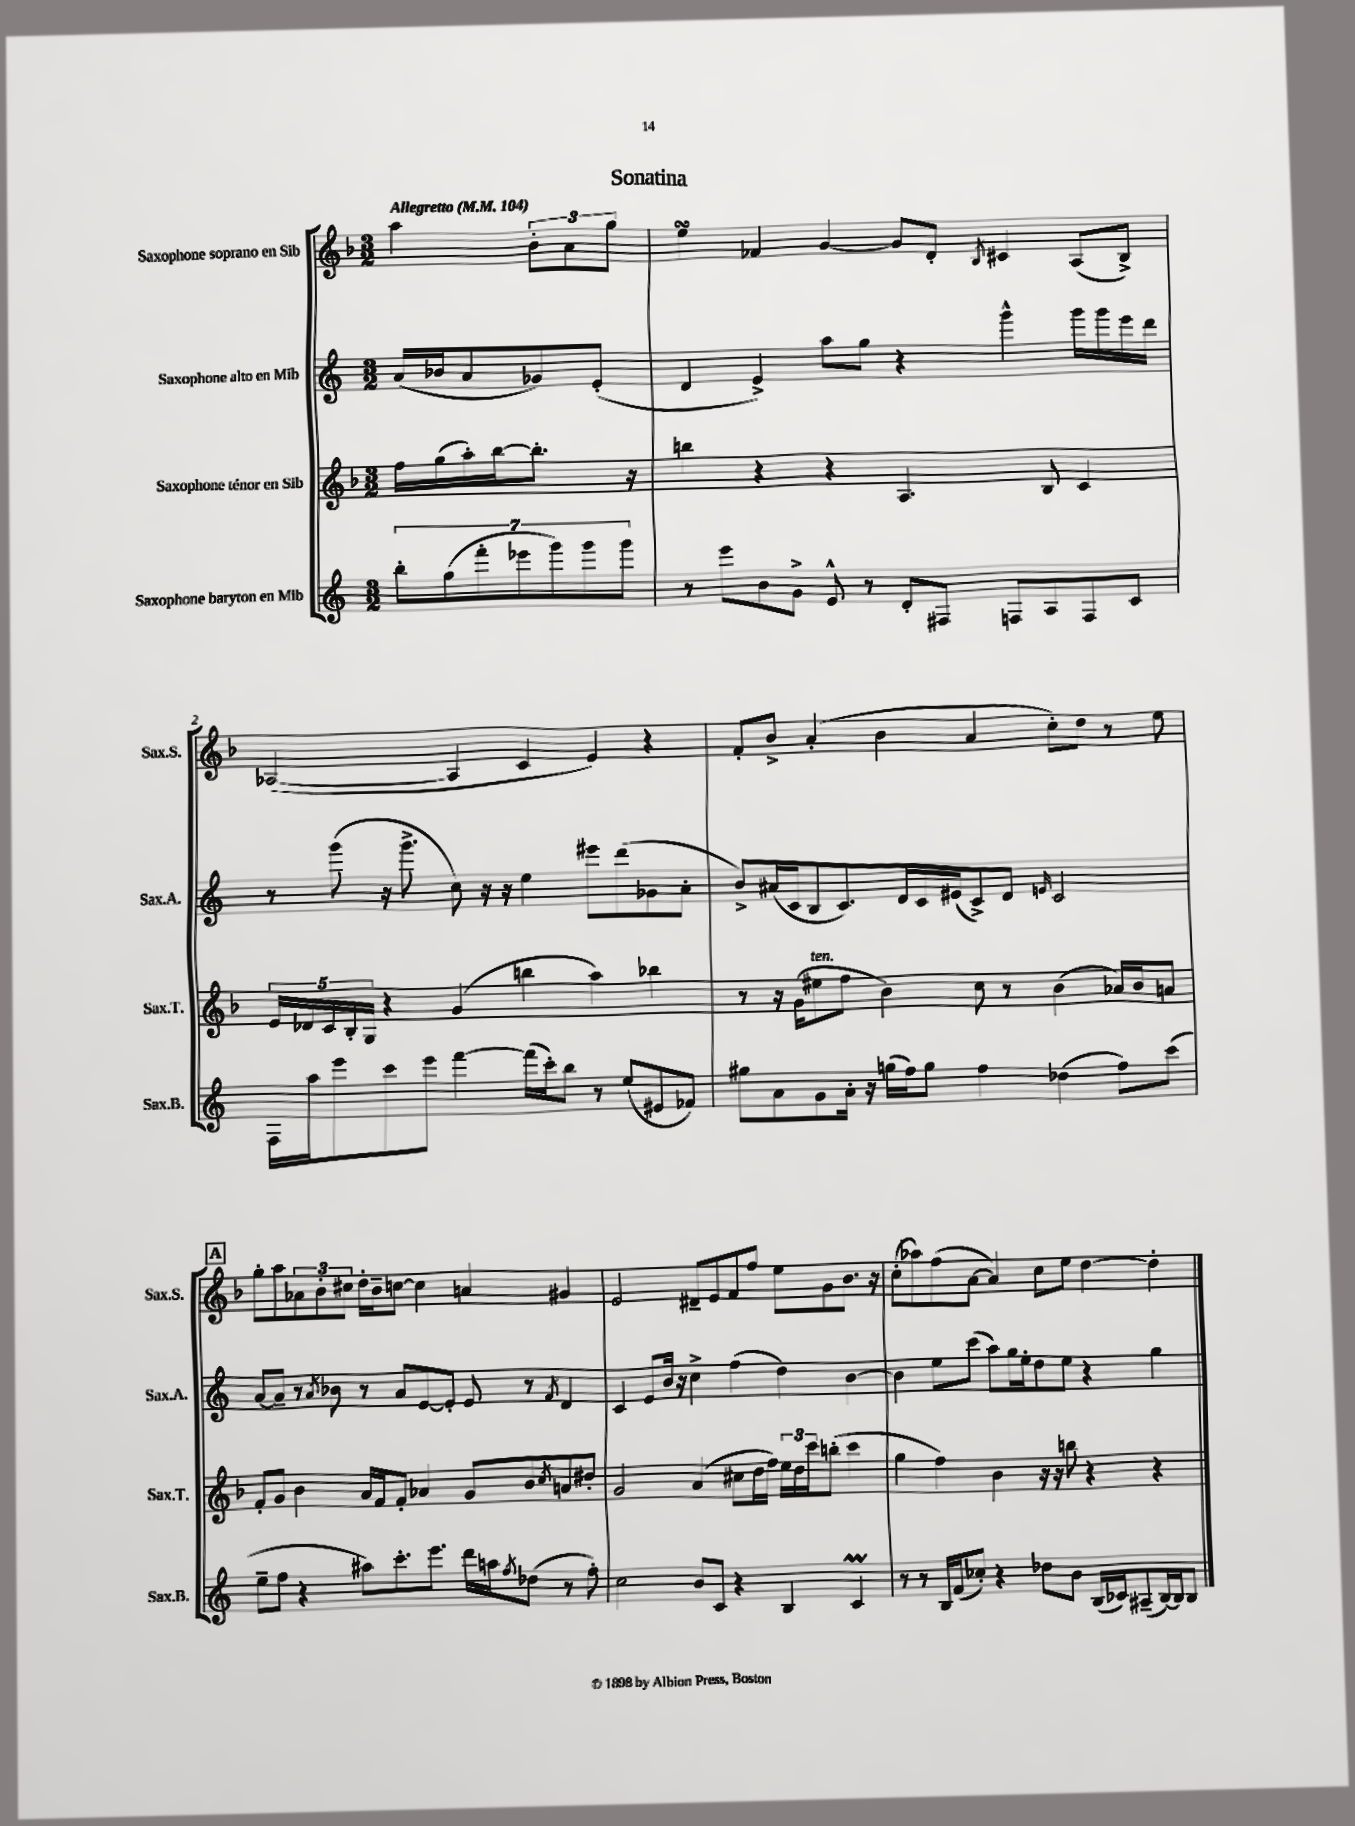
\header { title = "Sonatina" }
<<
\new StaffGroup <<
\new Staff = "s0" \with { instrumentName = "Saxophone soprano en Sib" shortInstrumentName = "Sax.S." } {
    \clef treble \key f \major \numericTimeSignature \time 3/2 \partial 2 \tempo "Allegretto" 4 = 104
    a''4 \tuplet 3/2 { bes'8-. a'8 g''8 } |
    e''4\turn fes'4 g'4~ g'8 d'8-. \acciaccatura { bes8 } cis'4 a8( bes8->) |
    aes2~( aes4 c'4 e'4) r4 |
    f'8-. bes'8-> a'4-.( bes'4 a'4 c''8-.) d''8 r8 e''8 |
    \mark \markup { \box "A" } g''8-. a''8 \tuplet 3/2 { aes'8 bes'8-. cis''8 } d''16-. bes'16-- c''8~ c''4 a'4 gis'4 |
    e'2 dis'8-- e'8 f'8 f''8 e''8 g'8 bes'8. r16 |
    c''8-.( aes''8) f''8( a'8~ a'4) c''8 e''8 d''4~ d''4-. \bar "|." |
}
\new Staff = "s1" \with { instrumentName = "Saxophone alto en Mib" shortInstrumentName = "Sax.A." } {
    \clef treble \key c \major \numericTimeSignature \time 3/2 \partial 2
    a'16( bes'16 a'8 ges'8) e'8-.( |
    d'4 e'4->) a''8 g''8 r4 g'''4-^ g'''16 g'''16 e'''16 d'''16 |
    r8 g'''8( r16 g'''8.-> c''8) r16 r16 e''4 eis'''8 d'''8( ges'8 a'8-. |
    b'8->) ais'16( c'16 b8 c'8.) d'16 c'16 eis'16( c'8->) d'8 \grace { e'16 } c'2 |
    \mark \markup { \box "A" } a'8~ a'8-- r8 \acciaccatura { a'8 } bes'8 r8 a'8 e'8~ e'8-. e'8 r8 \acciaccatura { f'8 } d'4 |
    c'4 e'8 b'16 r16 c''4-> f''4( d''4) b'4~ |
    b'4 e''8 c'''8( a''8) g''16 e''16-. d''8 e''8 r4 g''4 \bar "|." |
}
\new Staff = "s2" \with { instrumentName = "Saxophone ténor en Sib" shortInstrumentName = "Sax.T." } {
    \clef treble \key f \major \numericTimeSignature \time 3/2 \partial 2
    f''16 g''16( a''16-.) bes''16~ bes''8.-. r16 |
    b''4 r4 r4 a4. bes8 c'4 |
    \tuplet 5/4 { e'16 des'16 c'16 bes16-. g16 } r4 g'4( b''4 a''4) bes''4 |
    r8 r16 g'16( eis''8^\markup { \italic "ten." } f''8 bes'4) c''8 r8 bes'4( aes'16) bes'16 a'8 |
    \mark \markup { \box "A" } f'8-. g'8 bes'4 a'16 f'16 f'8-. aes'4 g'8 bes'8 \acciaccatura { c''8 } a'8 dis''8-. |
    g'2 a'4( cis''8 d''16 f''16) \tuplet 3/2 { e''16 d''16 c'''16 } b''8-.( c'''4 |
    g''4 f''4) bes'4 r16 r16 b''8 r4 r4 \bar "|." |
}
\new Staff = "s3" \with { instrumentName = "Saxophone baryton en Mib" shortInstrumentName = "Sax.B." } {
    \clef treble \key c \major \numericTimeSignature \time 3/2 \partial 2
    \tuplet 7/4 { b''8-. g''8( f'''8-. ees'''8 g'''8) g'''8 g'''8 } |
    r8 e'''8 b'8 g'8-> e'8-^ r8 d'8-. fis8 f8 a8 f8 c'8 |
    f16 a''16 e'''8 c'''8 e'''8 f'''4~ f'''16( c'''16-.) b''8 r8 e''8( eis'8 fes'8) |
    gis''8 a'8 g'8 a'16-. r16 g''16( f''16) g''8 f''4 des''4( f''8) c'''8( |
    \mark \markup { \box "A" } e''8-- f''8 r4 ais''8) c'''8.-. e'''8. d'''16 a''16 \acciaccatura { f''8 } des''8( r8 f''8-.) |
    c''2 b'8 c'8 r4 b4 c'4\prall |
    r8 r8 b16 f'16( ces''8-.) r4 des''8 b'8 b16( ces'16) ais8--( b16~) b16 b8 \bar "|." |
}
>>
>>
